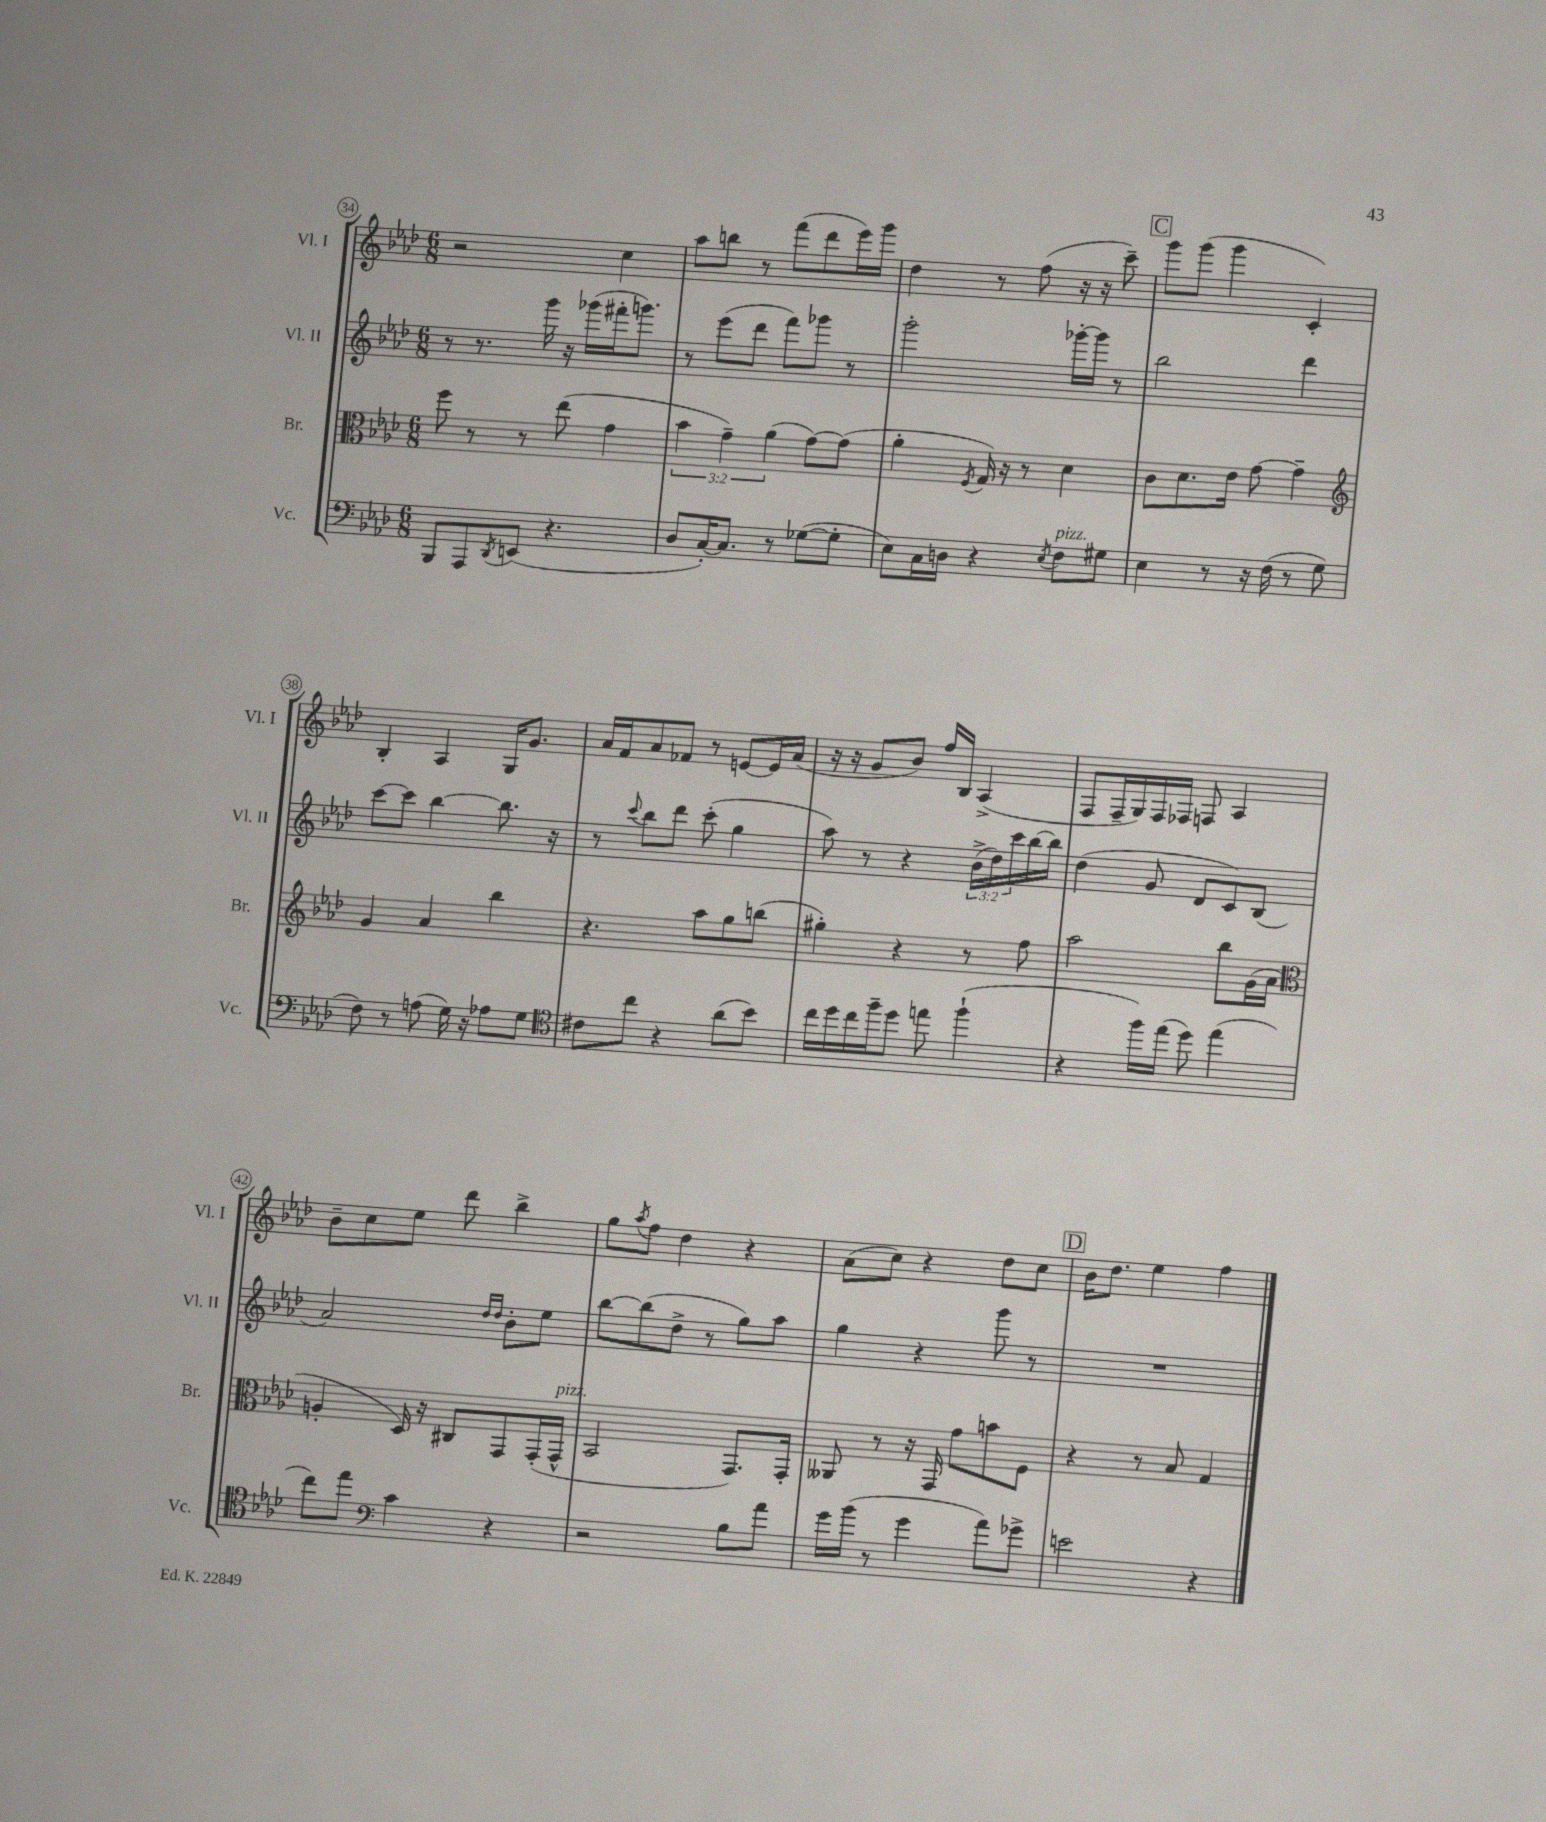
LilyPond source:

<<
\new StaffGroup <<
\new Staff = "s0" \with { instrumentName = "Vl. I" shortInstrumentName = "Vl. I" } {
    \clef treble \key aes \major \numericTimeSignature \time 6/8
    r2 c''4 |
    aes''8 b''8 r8 f'''8( des'''8 ees'''16) g'''16 |
    des''4 r8 f''8( r16 r16 c'''8--) |
    \mark \markup { \box "C" } g'''8 g'''8( g'''4 c'4-.) |
    bes4-. aes4 g16 g'8. |
    aes'16 f'16 aes'8 fes'8 r8 e'8~ e'16 aes'16( |
    r16 r16 g'8 bes'8) f''16 bes16 aes4->( |
    f8 f16-- g16) f16 fes16 f8 aes4 |
    bes'8-- c''8 ees''8 des'''8 bes''4-> |
    g''8 \acciaccatura { aes''8 } f''8 des''4 r4 |
    aes'8( c''8) r4 des''8 c''8 |
    \mark \markup { \box "D" } bes'16 des''8. ees''4 f''4 \bar "|." |
}
\new Staff = "s1" \with { instrumentName = "Vl. II" shortInstrumentName = "Vl. II" } {
    \clef treble \key aes \major \numericTimeSignature \time 6/8 \override Staff.TupletNumber.text = #tuplet-number::calc-fraction-text
    r8 r8. g'''16 r16 ges'''16( fis'''16-. g'''8.) |
    r8 ees'''8( des'''8 f'''8) ges'''8 r8 |
    g'''2-. ges'''16~-. ges'''16 r8 |
    \mark \markup { \box "C" } bes''2 des'''4 |
    c'''8~ c'''8 bes''4~ bes''8. r16 |
    r8 \appoggiatura { c'''8 } bes''8 des'''8 c'''8-.( g''4 |
    aes''8) r8 r4 \tuplet 3/2 { bes'16->( des''16) c'''16 } bes''16~ bes''16 |
    des''4( g'8 des'8 c'8) bes8( |
    aes'2) \grace { des''16 des''16 } bes'8-. ees''8 |
    bes''8~ bes''8( des''8-> r8 g''8) aes''8 |
    g''4 r4 g'''8 r8 |
    \mark \markup { \box "D" } R2. \bar "|." |
}
\new Staff = "s2" \with { instrumentName = "Br." shortInstrumentName = "Br." } {
    \clef alto \key aes \major \numericTimeSignature \time 6/8 \override Staff.TupletNumber.text = #tuplet-number::calc-fraction-text
    f''8 r8 r8 ees''8( g'4 |
    \tuplet 3/2 { bes'4 g'4--) aes'4( } g'8~) g'8( |
    aes'4-. \acciaccatura { f8 } g16) r16 r8 des'4 |
    \mark \markup { \box "C" } c'8 des'8. ees'16 g'8~ g'4-- |
    \clef treble g'4 aes'4 bes''4 |
    r4. aes''8 g''8 b''8( |
    gis''4-.) r4 r8 f''8 |
    aes''2 bes''8 g'16( aes'16 |
    \clef alto a4-. des16) r16 cis8 g,8 g,16-.( g,16-^^\markup { \italic "pizz." } |
    bes,2 g,8.) g,16-. |
    aeses,8 r8 r16 g,16 g'8 b'8 f8 |
    \mark \markup { \box "D" } r4 r8 bes8 g4 \bar "|." |
}
\new Staff = "s3" \with { instrumentName = "Vc." shortInstrumentName = "Vc." } {
    \clef bass \key aes \major \numericTimeSignature \time 6/8
    bes,,8 aes,,8 \acciaccatura { des,8 } e,8( r4. |
    des8 c16~-.) c8. r8 ges8~( ges8-. |
    ees8) c16 d16 r4 \acciaccatura { ees8 } f8^\markup { \italic "pizz." } gis8 |
    \mark \markup { \box "C" } ees4 r8 r16 f16( r8 g8 |
    f8) r8 a8( g16) r16 aes8 g8 |
    \clef tenor cis'8 c''8 r4 aes'8( bes'8) |
    c''16 des''16 c''16 f''16-- des''8 e''8 f''4-!( |
    r4 f''16) ees''16( des''8) ees''4( |
    c''8) ees''8 \clef bass c'4 r4 |
    r2 bes8 aes'8 |
    g'16 bes'16( r8 g'4 aes'8) ges'8-> |
    \mark \markup { \box "D" } e'2 r4 \bar "|." |
}
>>
>>
\layout { \context { \Score currentBarNumber = #34 \override BarNumber.stencil = #(make-stencil-circler 0.1 0.3 ly:text-interface::print) } }
